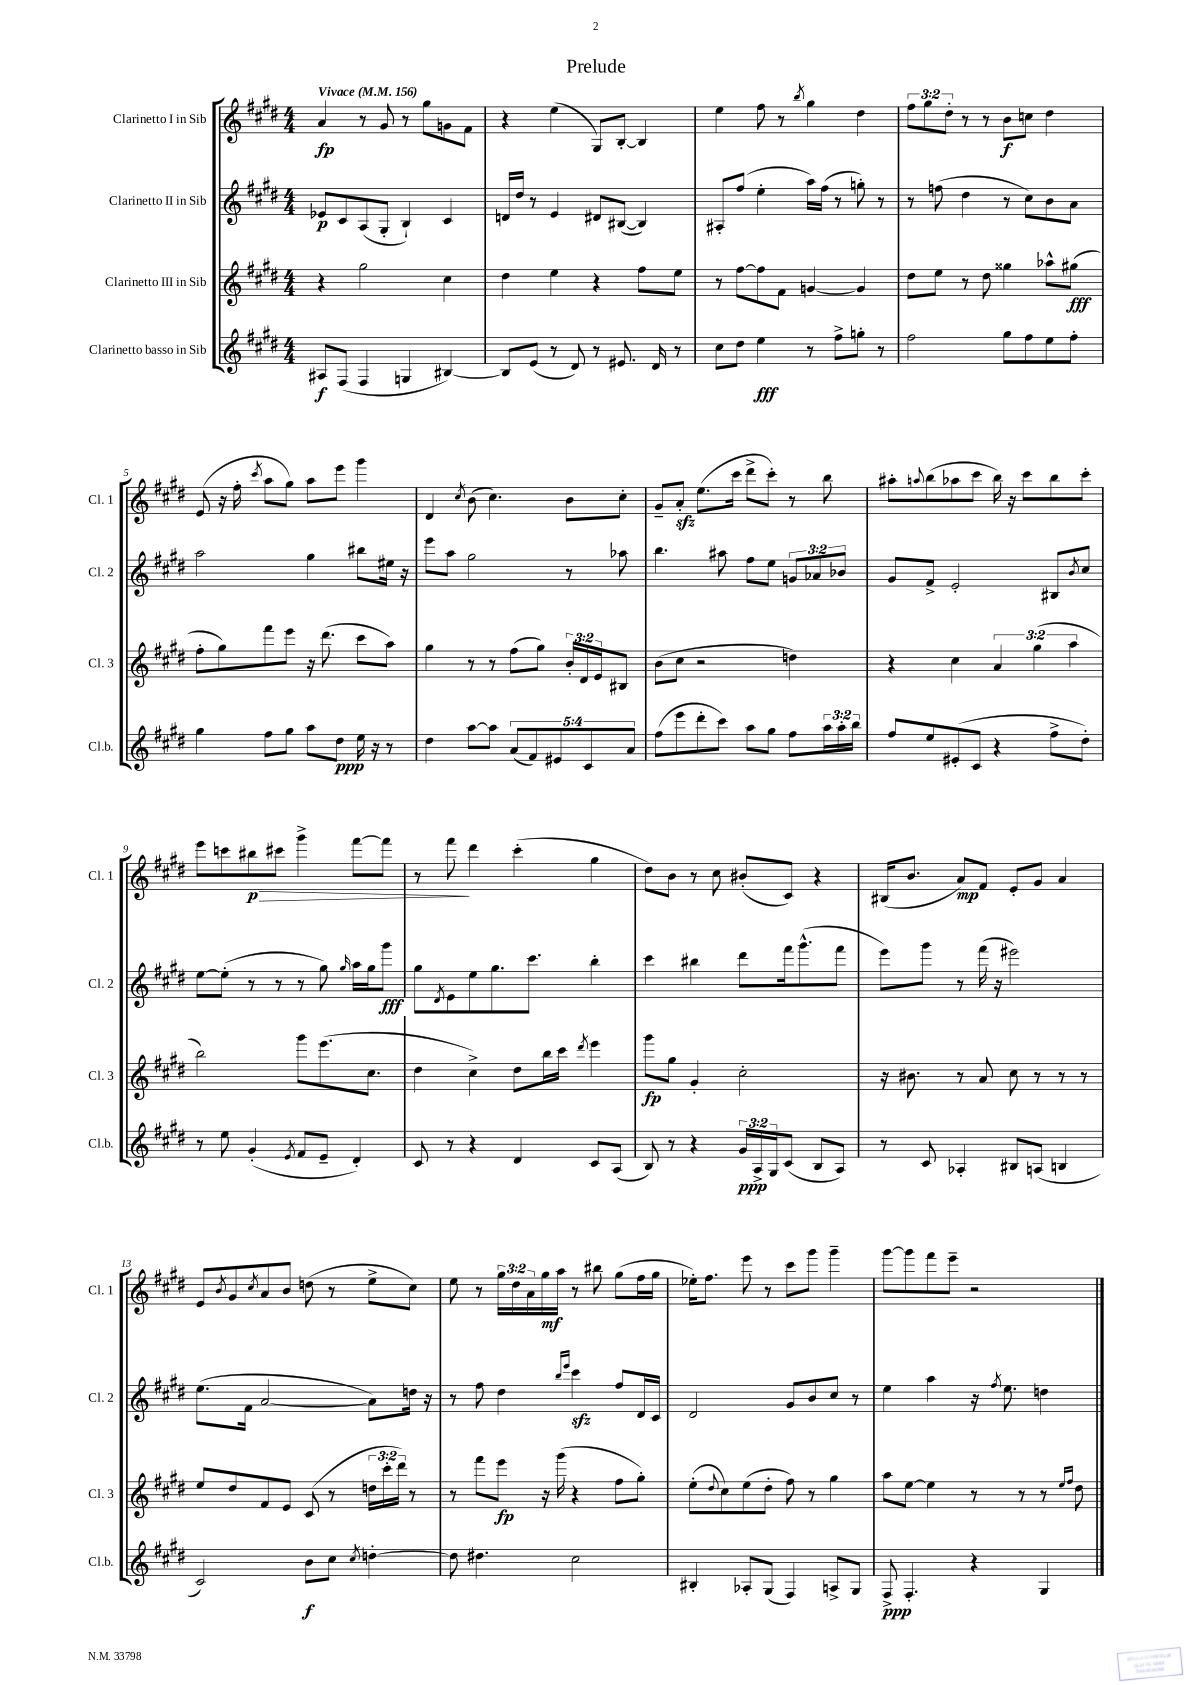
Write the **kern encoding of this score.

**kern	**dynam	**kern	**dynam	**kern	**dynam	**kern	**dynam
*part4	*part4	*part3	*part3	*part2	*part2	*part1	*part1
*staff4	*staff4	*staff3	*staff3	*staff2	*staff2	*staff1	*staff1
*I"Clarinetto basso in Sib	*	*I"Clarinetto III in Sib	*	*I"Clarinetto II in Sib	*	*I"Clarinetto I in Sib	*
*I'Cl.b.	*	*I'Cl. 3	*	*I'Cl. 2	*	*I'Cl. 1	*
*clefG2	*	*clefG2	*	*clefG2	*	*clefG2	*
*k[f#c#g#d#]	*	*k[f#c#g#d#]	*	*k[f#c#g#d#]	*	*k[f#c#g#d#]	*
*M4/4	*	*M4/4	*	*M4/4	*	*M4/4	*
*MM156	*	*MM156	*	*MM156	*	*MM156	*
=1	=1	=1	=1	=1	=1	=1	=1
!	!	!	!	!	!	!LO:TX:a:B:t=Vivace	!
8A#X/L	f	4r	.	8e-X/L	p	4a/	fp
(8F#/J	.	.	.	8c#/	.	.	.
4F#/	.	2gg#\	.	(8A/	.	8r	.
.	.	.	.	8G#'/J	.	8g#/	.
4Gn/	.	.	.	4B`/)	.	8r	.
.	.	.	.	.	.	8gg#\L	.
[4B#X/)	.	4cc#\	.	4c#/	.	8gn\	.
.	.	.	.	.	.	8f#\J	.
=2	=2	=2	=2	=2	=2	=2	=2
8B#/L]	.	4dd#\	.	16dn/LL	.	4r	.
.	.	.	.	16dd#/JJ	.	.	.
(8e/J	.	.	.	8r	.	.	.
8r	.	4ee\	.	4e/	.	(4ee\	.
8d#/)	.	.	.	.	.	.	.
8r	.	4r	.	8d#X/L	.	8G#/L)	.
8.e#X/	.	.	.	([8B#X/J	.	[8B'/J	.
.	.	8ff#\L	.	4B#/])	.	4B/]	.
16d#/	.	.	.	.	.	.	.
8r	.	8ee\J	.	.	.	.	.
=3	=3	=3	=3	=3	=3	=3	=3
8cc#\L	.	8r	.	8A#X'/L	.	4ee\	.
8dd#\J	.	[8ff#\L	.	(8ff#/J	.	.	.
4ee\	fff	8ff#\]	.	4ee'\	.	8ff#\	.
.	.	8f#\J	.	.	.	8r	.
.	.	.	.	.	.	8qbb/	.
8r	.	[4gn/	.	16aa\LL)	.	4gg#\	.
.	.	.	.	(16ff#\JJ	.	.	.
8ff#^\L	.	.	.	8r	.	.	.
8ggn'\J	.	4g/]	.	8ggn'\)	.	4dd#\	.
8r	.	.	.	8r	.	.	.
=4	=4	=4	=4	=4	=4	=4	=4
2ff#\	.	8dd#\L	.	8r	.	12ff#\L	.
.	.	.	.	.	.	12gg#\	.
.	.	8ee\J	.	(8ffn\	.	.	.
.	.	.	.	.	.	12dd#'\J	.
.	.	8r	.	4dd#\	.	8r	.
.	.	8dd#\	.	.	.	8r	.
8gg#\L	.	4gg##X\	.	8r	.	8b\L	f
8ff#\	.	.	.	8cc#\L)	.	8ccn\J	.
8ee\	.	8aa-X^^\L	.	8b\	.	4dd#\	.
8ff#'\J	.	(8gg#X\J	fff	8a\J	.	.	.
!!LO:LB:g=z
=5	=5	=5	=5	=5	=5	=5	=5
4gg#\	.	8ff#'\L	.	2aa\	.	(8e/	.
.	.	8gg#\)	.	.	.	16r	.
.	.	.	.	.	.	16ff#'\	.
.	.	.	.	.	.	8qccc#/	.
8ff#\L	.	8fff#\	.	.	.	8aa\L	.
8gg#\J	.	8eee\J	.	.	.	8gg#\J)	.
8aa\L	.	16r	.	4gg#\	.	8aa\L	.
.	.	(8.ddd#\	.	.	.	.	.
8dd#\J	ppp	.	.	.	.	8eee\J	.
16ee\	.	8ccc#\L	.	8bb#X\L	.	4ggg#\	.
16r	.	.	.	.	.	.	.
8r	.	8aa\J)	.	16ee#X\Jk	.	.	.
.	.	.	.	16r	.	.	.
=6	=6	=6	=6	=6	=6	=6	=6
4dd#\	.	4gg#\	.	8eee\L	.	4d#/	.
.	.	.	.	8aa\J	.	.	.
.	.	.	.	.	.	8qcc#/	.
[8aa\L	.	8r	.	2gg#\	.	(8b\	.
8aa\J]	.	8r	.	.	.	4.cc#\)	.
(10a/L	.	(8ff#\L	.	.	.	.	.
10f#/)	.	.	.	.	.	.	.
.	.	8gg#\J)	.	.	.	.	.
10e#X/	.	.	.	.	.	.	.
.	.	24b'/LL	.	8r	.	8b\L	.
.	.	24d#/	.	.	.	.	.
10c#/	.	.	.	.	.	.	.
.	.	24e/J	.	.	.	.	.
.	.	8B#X/J	.	8aa-X\	.	8cc#'\J	.
10a/J	.	.	.	.	.	.	.
=7	=7	=7	=7	=7	=7	=7	=7
(8ff#\L	.	(8b\L	.	4.bb\	.	8g#~/L	.
8eee\	.	8cc#\J	.	.	.	8azz'/J	.
8ddd#'\	.	2r	.	.	.	(8.ee\L	.
8ccc#\J)	.	.	.	8aa#X\	.	.	.
.	.	.	.	.	.	16ccc#\Jk	.
8aa\L	.	.	.	8ff#\L	.	8ddd#^\L	.
8gg#\J	.	.	.	8ee\J	.	8ccc#'\J)	.
8ff#\L	.	4ddn\)	.	12gn/L	.	8r	.
.	.	.	.	12a-X/	.	.	.
24aa\L	.	.	.	.	.	8bb\	.
24aa'\	.	.	.	12b-X/J	.	.	.
24bb\JJ	.	.	.	.	.	.	.
=8	=8	=8	=8	=8	=8	=8	=8
8ff#/L	.	4r	.	8g#/L	.	8aa#X'\L	.
.	.	.	.	.	.	8qqaan/	.
8ee/	.	.	.	8f#^/J	.	(8bb\	.
(8e#X'/	.	4cc#\	.	2e'/	.	8aa-X\	.
8c#/J	.	.	.	.	.	8ccc#\J	.
4r	.	6a/	.	.	.	16bb\)	.
.	.	.	.	.	.	16r	.
.	.	.	.	.	.	8ccc#\L	.
.	.	(6gg#\	.	.	.	.	.
8ff#^\L	.	.	.	8B#X/L	.	8bb\	.
.	.	6aa\	.	.	.	.	.
.	.	.	.	8qb/	.	.	.
8dd#'\J)	.	.	.	8cc#/J	.	8ccc#'\J	.
!!LO:LB:g=z
=9	=9	=9	=9	=9	=9	=9	=9
8r	.	2bb\)	.	[8ee\L	.	8eee\L	.
8ee\	.	.	.	(8ee'\J]	.	8cccn\	.
!	!	!	!	!	!	!	!LO:HP:b
(4g#'/	.	.	.	8r	.	8bb#X\	> p
.	.	.	.	8r	.	8ccc#X\J	.
8qe/	.	.	.	.	.	.	.
8f#/L	.	8ggg#\L	.	8r	.	4ggg#^\	.
8e~/J	.	(8.eee\	.	8gg#\)	.	.	.
.	.	.	.	16qqgg#/	.	.	.
4d#'/)	.	.	.	16aa\LL	.	[8fff#\L	.
.	.	8.cc#\J	.	16gg#\J	.	.	.
.	.	.	.	8ggg#\J	fff	8fff#\J]	.
=10	=10	=10	=10	=10	=10	=10	=10
8c#/	.	4dd#\	.	8gg#\L	.	8r	.
.	.	.	.	8qd#/	.	.	.
8r	.	.	.	8e\	.	8fff#\	.
4r	.	4cc#^\)	.	8ee\	.	4ddd#\	]
.	.	.	.	8.gg#\	.	.	.
4d#/	.	8dd#\L	.	.	.	(4ccc#'\	.
.	.	.	.	8.ccc#\J	.	.	.
.	.	16bb\L	.	.	.	.	.
.	.	16ccc#\JJ	.	.	.	.	.
.	.	8qddd#/	.	.	.	.	.
8c#/L	.	4eee\	.	4bb'\	.	4gg#\	.
(8A/J	.	.	.	.	.	.	.
=11	=11	=11	=11	=11	=11	=11	=11
8B/)	.	8ggg#\L	fp	4ccc#\	.	8dd#\L)	.
8r	.	8gg#\J	.	.	.	8b\J	.
4r	.	4g#'/	.	4bb#X\	.	8r	.
.	.	.	.	.	.	8cc#\	.
24g#/LL	ppp	2cc#'\	.	8ddd#\L	.	(8b#X'/L	.
24A^/	.	.	.	.	.	.	.
24G#/J	.	.	.	.	.	.	.
(8c#/J	.	.	.	16fff#\k	.	8c#/J)	.
.	.	.	.	(8.ggg#^^\	.	.	.
8B/L	.	.	.	.	.	4r	.
8A/J)	.	.	.	8fff#\J	.	.	.
=12	=12	=12	=12	=12	=12	=12	=12
8r	.	16r	.	8eee\L)	.	(16B#X/KL	.
.	.	8.b#X\	.	.	.	8.b/J	.
8c#/	.	.	.	8ggg#\J	.	.	.
4A-X'/	.	8r	.	8r	.	8a/L)	mp
.	.	8a/	.	(16fff#\	.	8f#/J	.
.	.	.	.	16r	.	.	.
8B#X/L	.	8cc#\	.	2eee#X\)	.	8e'/L	.
(8An/J	.	8r	.	.	.	8g#/J	.
4Bn/	.	8r	.	.	.	4a/	.
.	.	8r	.	.	.	.	.
!!LO:LB:g=z
=13	=13	=13	=13	=13	=13	=13	=13
2c#/)	.	8ee/L	.	(8.ee\L	.	8e/L	.
.	.	.	.	.	.	8qb/	.
.	.	8dd#/	.	.	.	8g#/	.
.	.	.	.	16f#\Jk	.	.	.
.	.	.	.	.	.	8qcc#/	.
.	.	8f#/	.	[2a/	.	8a/	.
.	.	8e/J	.	.	.	8b/J	.
8b\L	f	(8c#/	.	.	.	(8ddn\	.
8cc#\J	.	8r	.	.	.	8r	.
8qcc#/	.	.	.	.	.	.	.
[4ddn'\	.	24ddn\LL	.	8a\L])	.	8ee^\L	.
.	.	24ccc#'\	.	.	.	.	.
.	.	24ddd#\JJ)	.	.	.	.	.
.	.	8r	.	16ddn\Jk	.	8cc#\J)	.
.	.	.	.	16r	.	.	.
=14	=14	=14	=14	=14	=14	=14	=14
8dd\]	.	8r	.	8r	.	8ee\	.
4.dd#X\	.	8fff#\L	.	8ff#\	.	8r	.
.	.	8eee\J	fp	4dd#\	.	24gg#\LL	.
.	.	.	.	.	.	24dd#\	.
.	.	.	.	.	.	24a\	.
.	.	16r	.	.	.	16gg#\	mf
.	.	(16ggg#\	.	.	.	16aa\JJ	.
.	.	.	.	16qqbb/LL	.	.	.
.	.	.	.	16qqeee/JJ	.	.	.
2cc#\	.	4r	.	4ccc#zz\	.	8r	.
.	.	.	.	.	.	8bb#X\	.
.	.	8ff#\L	.	8ff#/L	.	(8gg#\L	.
.	.	8gg#'\J)	.	16d#/L	.	16ff#\L	.
.	.	.	.	16c#/JJ	.	16gg#\JJ	.
=15	=15	=15	=15	=15	=15	=15	=15
4B#X'/	.	(8ee'\L	.	2d#/	.	16ee-X'\KL)	.
.	.	.	.	.	.	8.ff#\J	.
.	.	8qqdd#/	.	.	.	.	.
.	.	8cc#\)	.	.	.	.	.
8A-X'/L	.	(8ee\	.	.	.	8eee\	.
(8G#/J	.	8dd#'\J	.	.	.	8r	.
4F#/)	.	8ff#\)	.	8g#/L	.	8ccc#\L	.
.	.	8r	.	8b/	.	8ggg#\J	.
8An^/L	.	4gg#\	.	8cc#/J	.	4ggg#~\	.
8G#/J	.	.	.	8r	.	.	.
=16	=16	=16	=16	=16	=16	=16	=16
8F#^/	ppp	8aa\L	.	4ee\	.	[8ggg#\L	.
4.F#'/	.	[8ee\J	.	.	.	8ggg#\]	.
.	.	4ee\]	.	4aa\	.	8fff#\	.
.	.	.	.	.	.	8eee~\J	.
4r	.	8r	.	16r	.	2r	.
.	.	.	.	8qff#/	.	.	.
.	.	.	.	8.ee\	.	.	.
.	.	8r	.	.	.	.	.
4G#/	.	8r	.	4ddn\	.	.	.
.	.	16qqee/LL	.	.	.	.	.
.	.	16qqff#/JJ	.	.	.	.	.
.	.	8dd#\	.	.	.	.	.
==	==	==	==	==	==	==	==
*-	*-	*-	*-	*-	*-	*-	*-
